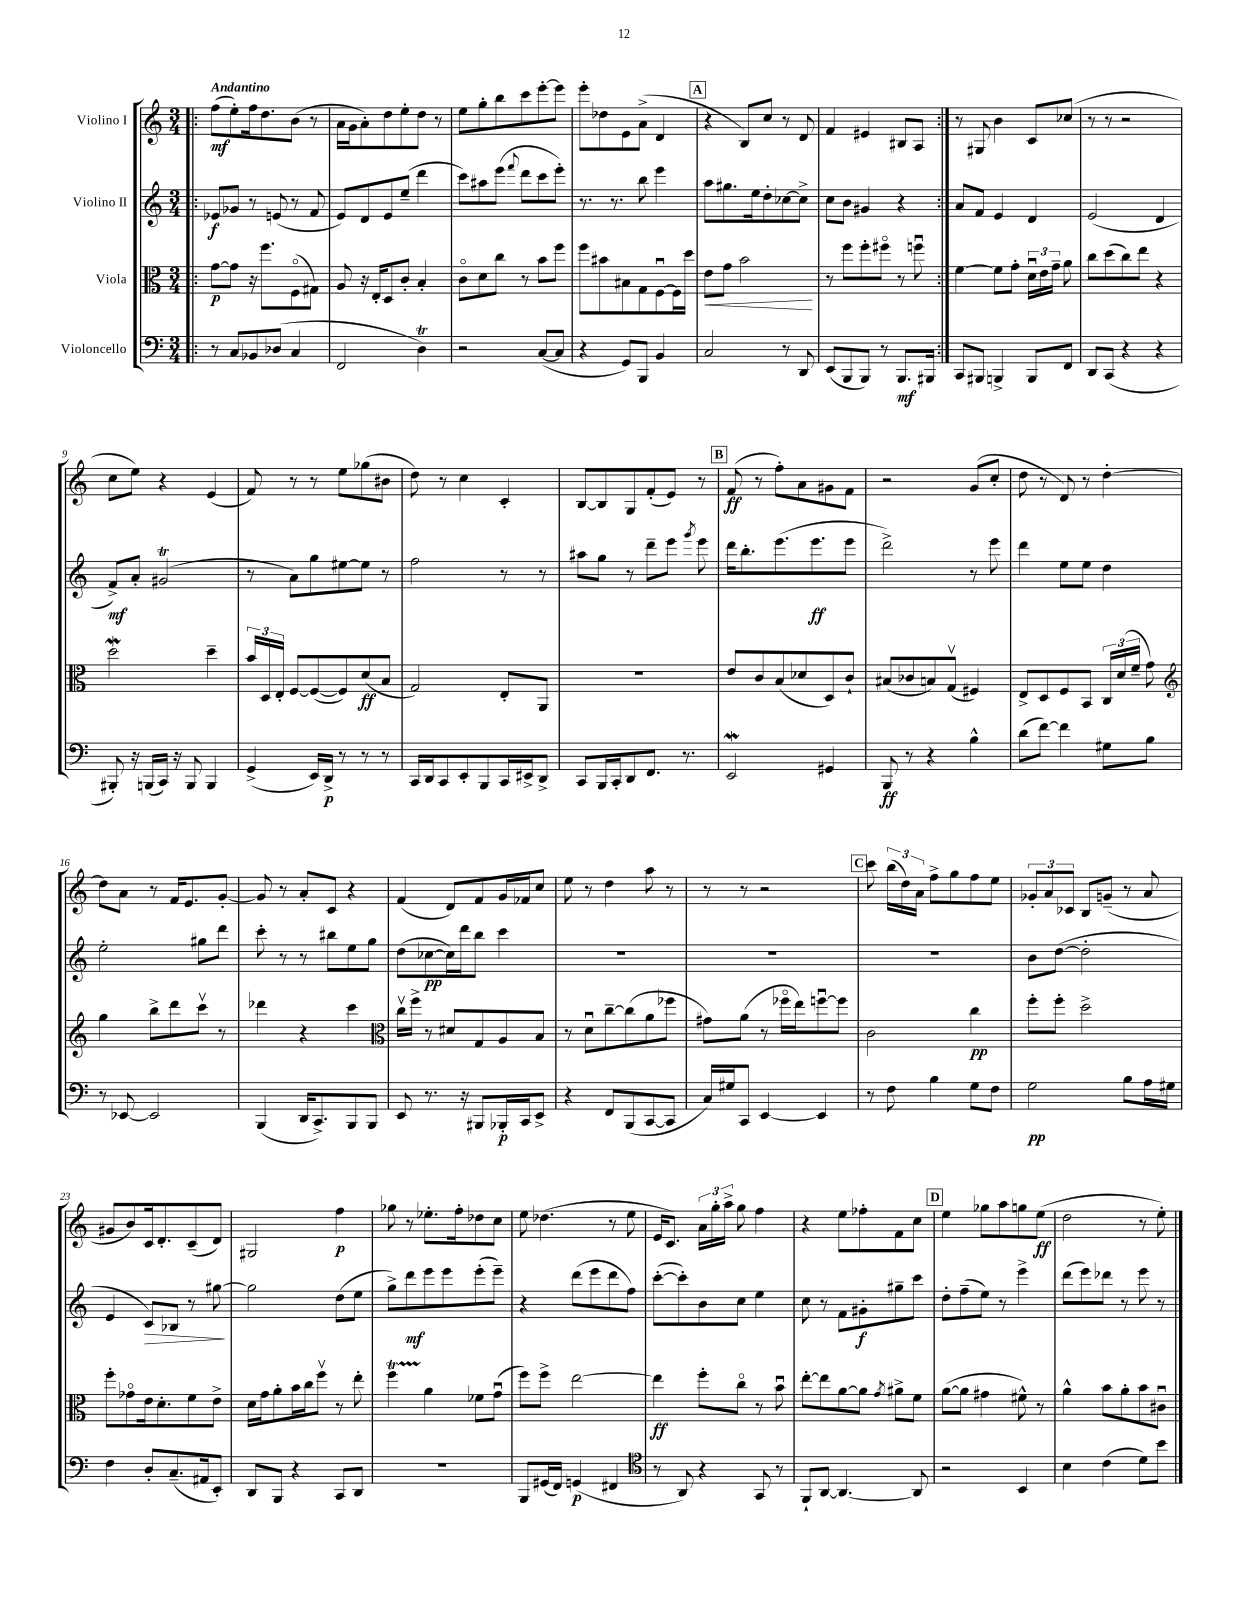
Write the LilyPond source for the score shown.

<<
\new StaffGroup <<
\new Staff = "s0" \with { instrumentName = "Violino I" } {
    \clef treble \key c \major \numericTimeSignature \time 3/4 \tempo "Andantino"
    \autoBeamOff \repeat volta 2 { \bar ".|:" f''8[\mf( e''8-.) f''16 d''8. b'8]( r8 |
    a'16[ g'16 a'8-.) d''8 e''8-. d''8] r8 |
    e''8[ g''8-. b''8 c'''8 e'''8~-. e'''8] |
    e'''8[-. des''8 e'8 a'8]->( d'4 |
    \mark \markup { \box "A" } r4 b8[) c''8] r8 d'8 |
    f'4 eis'4 bis8[ a8] | }
    r8 gis8 b'4 c'8[ ces''8]( |
    r8 r8 r2 |
    c''8[ e''8]) r4 e'4( |
    f'8) r8 r8 e''8[ ges''8( bis'8] |
    d''8) r8 c''4 c'4-. |
    b8[~ b8 g8 f'8-.( e'8]) r8 |
    \mark \markup { \box "B" } f'8\ff( r8 f''8[-.) a'8 gis'8 f'8] |
    r2 g'8[( c''8]-. |
    d''8 r8 d'8) r8 d''4~-. |
    d''8[ a'8] r8 f'16[ e'8. g'8]~-. |
    g'8 r8 a'8[-. c'8] r4 |
    f'4( d'8[) f'8 g'16 fes'16 c''8] |
    e''8 r8 d''4 a''8 r8 |
    r8 r8 r2 |
    \mark \markup { \box "C" } c'''8 \tuplet 3/2 { b''16[( d''16) a'16] } f''8[-> g''8 f''8 e''8] |
    \tuplet 3/2 { ges'8[-. a'8 ces'8] } b8[ g'8]--( r8 a'8 |
    gis'8[ b'8) c'16 d'8.-. c'8--( d'8]) |
    gis2 f''4\p |
    ges''8 r8 ees''8.[-. f''16-. des''8 c''8] |
    e''8 des''4.( r8 e''8 |
    e'16[ c'8.]) \tuplet 3/2 { a'16[ g''16-. a''16]-> } g''8 f''4 |
    r4 e''8[ fes''8-. f'8 c''8] |
    \mark \markup { \box "D" } e''4 ges''8[ a''8 g''8 e''8]\ff( |
    d''2 r8 e''8-.) \bar "|." |
}
\new Staff = "s1" \with { instrumentName = "Violino II" } {
    \clef treble \key c \major \numericTimeSignature \time 3/4
    \autoBeamOff \repeat volta 2 { \bar ".|:" ees'8[\f ges'8] r8 e'8( r8 f'8 |
    e'8[) d'8 e'8 e''8]--( d'''4 |
    c'''8[) ais''8 e'''8]( \appoggiatura { f'''8 } d'''8[ c'''8 e'''8]-.) |
    r8. r8. b''8 e'''4 |
    \mark \markup { \box "A" } a''8[ gis''8. e''16 d''8-. ces''8~ ces''8]-> |
    c''8[ b'8] gis'4 r4 | }
    a'8[ f'8] e'4 d'4 |
    e'2( d'4 |
    f'8[->\mf) a'8]-. gis'2\trill( |
    r8 a'8[) g''8 eis''8~ eis''8] r8 |
    f''2 r8 r8 |
    ais''8[ g''8] r8 d'''8[-- e'''8] \acciaccatura { g'''8 } e'''8 |
    \mark \markup { \box "B" } d'''16[ b''8.-. e'''8.( e'''8.\ff e'''8] |
    d'''2->) r8 e'''8 |
    d'''4 e''8[ e''8] d''4 |
    e''2-. gis''8[ d'''8] |
    c'''8-. r8 r8 bis''8[ e''8 g''8] |
    d''8[( ces''8~\pp ces''16) d'''16 b''8] c'''4 |
    R2. |
    R2. |
    \mark \markup { \box "C" } R2. |
    b'8[ d''8]~( d''2-. |
    e'4 c'8[\>) bes8] r8 gis''8~\! |
    gis''2 d''8[( e''8] |
    g''8[->) d'''8\mf e'''8 e'''8 e'''8-.( e'''8]--) |
    r4 d'''8[( e'''8 d'''8 f''8]) |
    c'''8[~-.( c'''8-.) b'8 c''8] e''4 |
    c''8 r8 f'8[ gis'8-.\f gis''8-- c'''8] |
    \mark \markup { \box "D" } d''8[-. f''8--( e''8]) r8 e'''4-> |
    d'''8[( e'''8) des'''8] r8 e'''8 r8 \bar "|." |
}
\new Staff = "s2" \with { instrumentName = "Viola" } {
    \clef alto \key c \major \numericTimeSignature \time 3/4
    \autoBeamOff \repeat volta 2 { \bar ".|:" g'8[~\p g'8] r16 f''8.[ f8\flageolet( gis8]) |
    a8 r16 e16[-. d8 c'8]-. b4-. |
    c'8[\flageolet d'8 c''8] r8 b'8[ f''8] |
    f''8[ bis'8 bis8 g8 f8~\downbow f16 d''16] |
    \mark \markup { \box "A" } e'8[\< g'8] b'2\! |
    r8 f''8[ f''8-. fis''8]\flageolet r8 f''8\downbow | }
    f'4~ f'8[ g'8]-. \tuplet 3/2 { d'16[\downbow e'16 g'16]-- } a'8 |
    c''8[ d''8( c''8) e''8] r4 |
    d''2\mordent d''4-- |
    \tuplet 3/2 { b'16[ d16 e16]-. } f8[~ f8~( f8) d'8\ff( b8] |
    g2) e8[-. a,8] |
    R2. |
    \mark \markup { \box "B" } e'8[ c'8 b8( des'8 d8) c'8]-! |
    bis8[( ces'8 b8) g8]\upbow( fis4) |
    e8[-> d8 f8 b,8] \tuplet 3/2 { c16[ d'16( f'16]-- } g'8) |
    \clef treble g''4 b''8[-> d'''8 c'''8]\upbow r8 |
    des'''4 r4 c'''4 |
    \clef alto c''16[\upbow f''16]-> r8 dis'8[ g8 a8 b8] |
    r8 d'8[\downbow c''8~-- c''8( a'8 fes''8] |
    gis'8[) a'8]( r8 fes''16[\flageolet e''16) f''8~\downbow f''8] |
    \mark \markup { \box "C" } c'2 c''4\pp |
    f''8[-. f''8]-. d''2-> |
    f''8[-. ges'8\flageolet e'16 d'8.-. f'8 e'8]-> |
    d'16[ g'16 a'8-. b'16 c''16 f''8]\upbow r8 e''8-. |
    f''4\startTrillSpan a'4\stopTrillSpan fes'8[ g'8]\downbow( |
    f''8[) f''8]-> e''2~ |
    e''4\ff f''8[-. c''8]\flageolet r8 b'8\downbow |
    e''8[~-. e''8 a'8~ a'8] \acciaccatura { g'8 } ais'8[-> f'8] |
    \mark \markup { \box "D" } a'8[~( a'8] gis'4 fis'8-^) r8 |
    a'4-^ b'8[ a'8-. b'8 cis'8]\downbow \bar "|." |
}
\new Staff = "s3" \with { instrumentName = "Violoncello" } {
    \clef bass \key c \major \numericTimeSignature \time 3/4
    \autoBeamOff \repeat volta 2 { \bar ".|:" r8 c8[ bes,8 des8]( c4 |
    f,2 d4\trill) |
    r2 c8[~( c8] |
    r4 g,8[) b,,8] b,4 |
    \mark \markup { \box "A" } c2 r8 d,8 |
    e,8[( b,,8 b,,8]) r8 b,,8.[\mf bis,,16] | }
    c,8[ bis,,8] b,,4-> b,,8[ f,8] |
    d,8[ c,8]( r4 r4 |
    bis,,8-.) r16 b,,16[( c,16]) r16 b,,8 b,,4 |
    g,4->( e,16[) d,16]->\p r8 r8 r8 |
    c,16[ d,16 c,8 e,8-. b,,8 c,16 eis,16-> d,8]-> |
    c,8[ b,,16 c,16-. d,8 f,8.] r8. |
    \mark \markup { \box "B" } e,2\mordent gis,4 |
    b,,8\ff r8 r4 b4-^ |
    d'8[( f'8]~) f'4 gis8[ b8] |
    r8 ees,8~ ees,2 |
    b,,4( d,16[ c,8.->) b,,8 b,,8] |
    e,8 r8. r16 bis,,8[ bes,,16-.\p c,16 e,8]-> |
    r4 f,8[ b,,8( c,8~ c,8] |
    c16[) gis16 c,8] e,4~ e,4 |
    \mark \markup { \box "C" } r8 f8 b4 g8[ f8] |
    g2\pp b8[ a16 gis16] |
    f4 d8[-. c8.--( ais,16 e,8]-.) |
    d,8[ b,,8] r4 c,8[ d,8] |
    R2. |
    b,,8[ gis,16( f,16]) g,4\p( fis,4 |
    \clef tenor r8 a,8) r4 g,8 r8 |
    f,8[-! a,8]~ a,4.~ a,8 |
    \mark \markup { \box "D" } r2 b,4 |
    b4 c'4( d'8[) b'8] \bar "|." |
}
>>
>>
